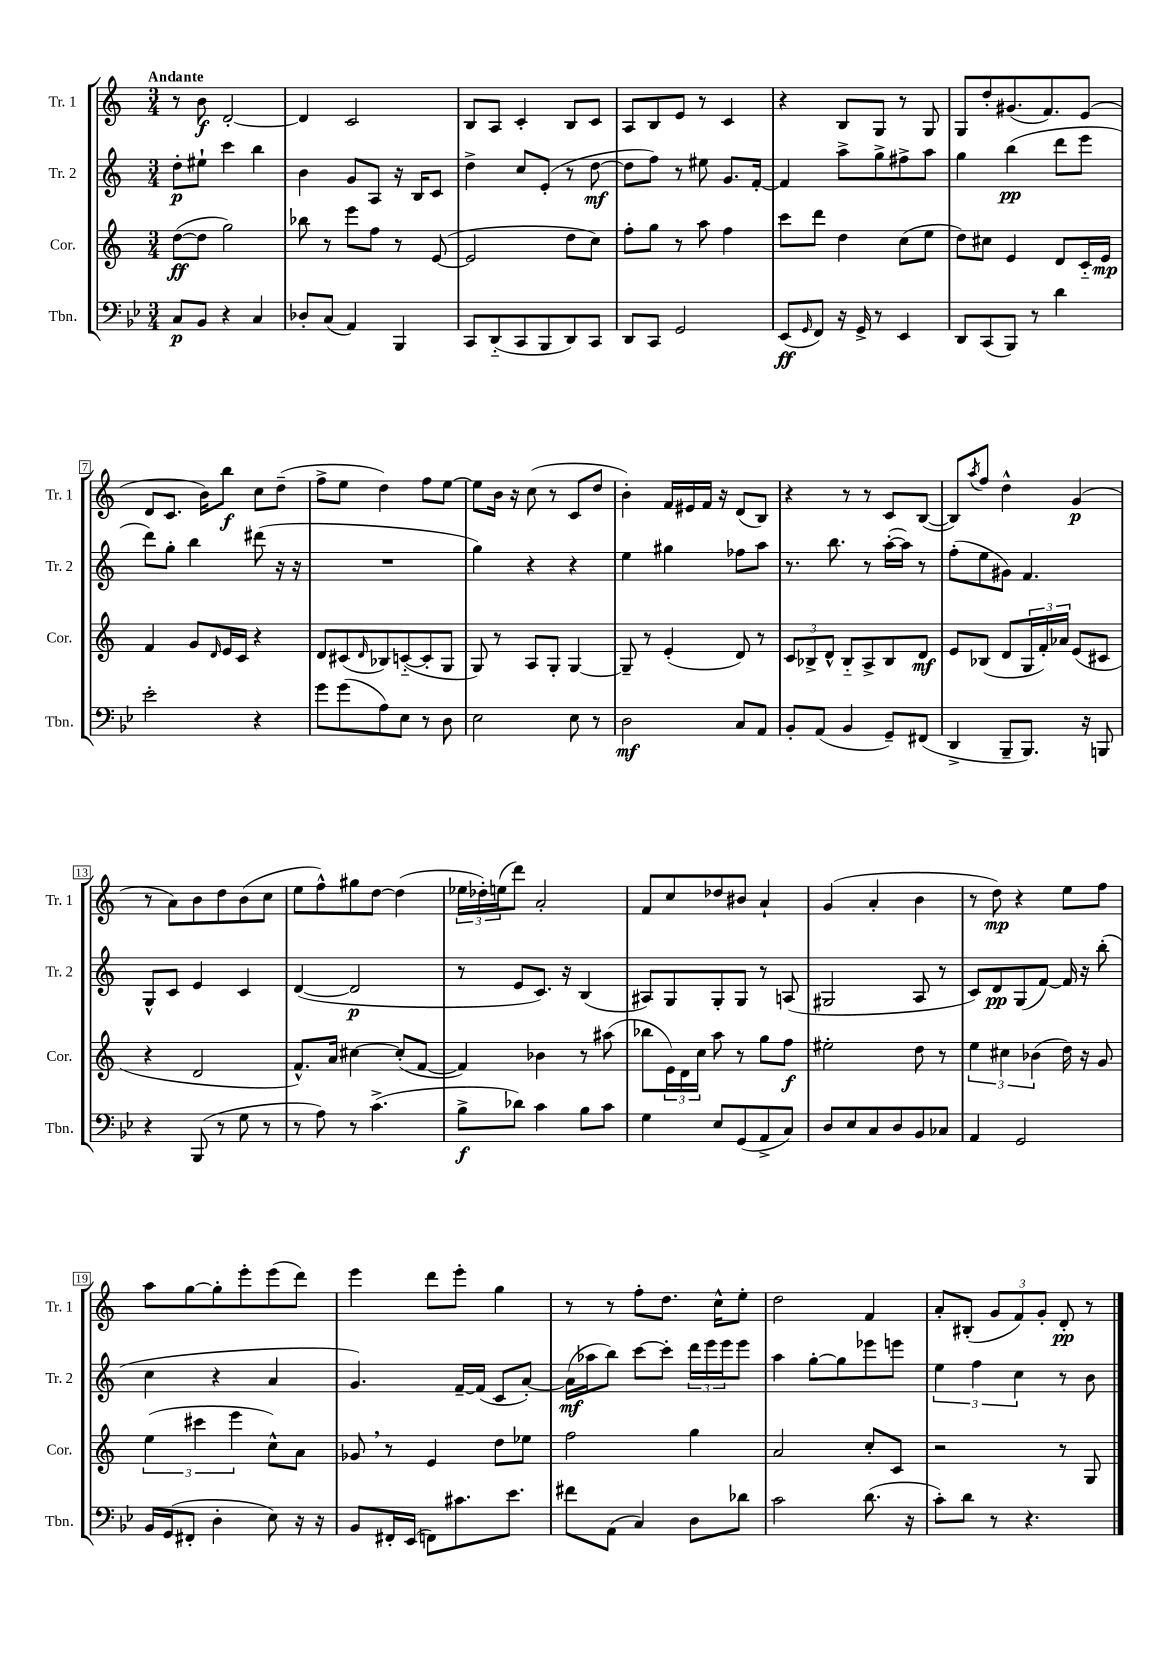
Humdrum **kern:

**kern	**kern	**kern	**kern
*staff4	*staff3	*staff2	*staff1
*clefF4	*clefG2	*clefG2	*clefG2
*k[b-e-]	*k[]	*k[]	*k[]
*M3/4	*M3/4	*M3/4	*M3/4
8C/L	([8dd\L	8dd'\L	8r
8BB-/J	8dd\]J	8ee#`\J	8b\
4r	2gg\)	4ccc\	[2d'/
4C/	.	4bb\	.
=	=	=	=
8D-'/L	8bb-\	4b\	4d/]
(8C/J	8r	.	.
4AA/)	8eee\L	8g/L	2c/
.	8ff\J	8A/J	.
4BBB-/	8r	16r	.
.	.	16B/LK	.
.	([8e/	8c/J	.
=	=	=	=
8CC/L	2e/]	4dd^\	8B/L
(8DD'~/	.	.	8A/J
8CC/	.	8cc/L	4c'/
8BBB-/	.	(8e'/J	.
8DD/)	8dd\L	8r	8B/L
8CC/J	8cc\J)	[8dd\	8c/J
=	=	=	=
8DD/L	8ff'\L	8dd\]L	8A/L
8CC/J	8gg\J	8ff\J)	8B/
2GG/	8r	8r	8e/J
.	8aa\	8ee#\	8r
.	4ff\	8.g/L	4c/
.	.	[16f'/Jk	.
=	=	=	=
(8EE-/L	8ccc\L	4f/]	4r
16qqGG/	.	.	.
8FF/J)	8ddd\J	.	.
16r	4dd\	8aa^\L	8B/L
16GG^/	.	.	.
8r	.	8gg^\	8G/J
4EE-/	(8cc\L	8ff#^\	8r
.	8ee\J	8aa\J	8G/
=	=	=	=
8DD/L	8dd\L)	4gg\	8G/L
(8CC/	8cc#\J	.	8dd'/
8BBB-/J)	4e/	(4bb\	(8.g#/
8r	.	.	.
.	.	.	8.f/)
4d\	8d/L	8ddd\L	.
.	16c'~/L	8eee\J	(8e/J
.	16e/JJ	.	.
=	=	=	=
2e-'\	4f/	8ddd\L)	8d/L
.	.	8gg'\J	8.c/J
.	8g/L	4bb\	.
.	.	.	16b\LK)
.	16qqd/	.	.
.	16e/L	.	8bb\J
.	16c/JJ	.	.
4r	4r	(8ddd#\	8cc\L
.	.	16r	(8dd~\J
.	.	16r	.
=	=	=	=
8g\L	8d/L	2.r	8ff^\L
(8g\	(8c#/	.	8ee\J
.	16qqd/	.	.
8A\)	8B-/)	.	4dd\)
8E-\J	([8c'~/	.	.
8r	8c'/]	.	8ff\L
8D\	8G/J	.	[8ee\J
=	=	=	=
2E-\	8G/)	4gg\)	8ee\]L
.	8r	.	16b\Jk
.	.	.	16r
.	8A/L	4r	(8cc\
.	8G'/J	.	8r
8E-\	[4G/	4r	8c/L
8r	.	.	8dd/J
=	=	=	=
2D\	8G~/]	4ee\	4b'\)
.	8r	.	.
.	(4e'/	4gg#\	16f/LL
.	.	.	16e#/
.	.	.	16f/JJ
.	.	.	16r
8C/L	8d/)	8ff-\L	(8d/L
8AA/J	8r	8aa\J	8B/J)
=	=	=	=
8BB-'/L	12c/L	8.r	4r
.	12B-^/	.	.
(8AA/J	.	.	.
.	12d^^/J	.	.
.	.	8.bb\	.
4BB-/	8B-'~/L	.	8r
.	8A^/	8r	8r
8GG~/L)	8B-/	([16aa'\LL	8c/L
.	.	16aa\]JJ)	.
(8FF#/J	8d/J	8r	([8B/J
=	=	=	=
4DD^/	8e/L	(8ff'\L	8B/]L)
.	.	.	8qaa/
.	(8B-/J	8ee\	8ff/J
8BBB-~/L	8d/L	8g#\J)	4dd^^\
8.BBB-/J)	24G/L	4.f/	.
.	24f'/)	.	.
.	24a-/JJ	.	.
.	(8e/L	.	(4g/
16r	.	.	.
8BBB/	8c#/J	.	.
=	=	=	=
4r	4r	8G^^/L	8r
.	.	8c/J	8a\L)
(8BBB-/	2d/	4e/	8b\
8r	.	.	8dd\
8G\	.	4c/	(8b\
8r	.	.	8cc\J
=	=	=	=
8r	8.f^^/L)	([4d/	8ee\L
8A\)	.	.	8ff^^\)
.	16a/Jk	.	.
8r	[4cc#\	2d/]	8gg#\
(4.c^\	.	.	[8dd\J
.	(8cc#'/]L	.	(4dd\]
.	[8f/J	.	.
=	=	=	=
8B-^\L	4f/])	8r	24ee-\LL
.	.	.	24dd-'\)
.	.	.	(24ee\J
8d-\J)	.	8e/L	8ddd\J)
4c\	4b-\	8.c/J)	2a'/
.	.	16r	.
8B-\L	8r	(4B/	.
8c\J	(8aa#\	.	.
=	=	=	=
4G\	8bb-\L	8A#/L)	8f/L
.	24e\L)	8G/	8cc/
.	24d\	.	.
.	24cc\JJ	.	.
8E-/L	8aa\	8G'/	8dd-/
(8GG/	8r	8G/J	8b#/J
8AA^/	8gg\L	8r	4a`/
8C/J)	8ff\J	(8A/	.
=	=	=	=
8D/L	2ee#'\	2G#/	(4g/
8E-/	.	.	.
8C/	.	.	4a'/
8D/	.	.	.
8BB-/	8dd\	8A/	4b\
8C-/J	8r	8r	.
=	=	=	=
4AA/	6ee\	8c/L)	8r
.	.	8d/	8dd\)
.	6cc#\	.	.
2GG/	.	(8G/	4r
.	(6b-\	.	.
.	.	[8f/J)	.
.	16dd\)	16f/]	8ee\L
.	16r	16r	.
.	8g/	(8bb'\	8ff\J
=	=	=	=
16BB-/LL	(6ee\	4cc\	8aa\L
(16GG/J	.	.	.
8FF#'/J	.	.	[8gg\
.	6ccc#\	.	.
4D'\	.	4r	8gg'\]
.	6eee\	.	.
.	.	.	8eee'\
8E-\)	8cc^^\L)	4a/	(8eee\
16r	8a\J	.	8ddd\J)
16r	.	.	.
=	=	=	=
8BB-/L	8g-/	4.g/)	4eee\
16FF#'/L	8r	.	.
(16EE-/JJ	.	.	.
8FF\L)	4e/	.	8ddd\L
8.c#\	.	[16f~/LL	8eee'\J
.	.	(16f/]JJ	.
.	8dd\L	8c/L	4gg\
8.e-\J	.	.	.
.	8ee-\J	[8a'/J)	.
=	=	=	=
8f#\L	2ff\	(16a\]LL	8r
.	.	16aa-\J	.
(8AA\J	.	8bb\J)	8r
4C/)	.	[8ccc\L	8ff'\L
.	.	8ccc'\]J	8.dd\J
8D\L	4gg\	24ddd\LL	.
.	.	24eee\	.
.	.	.	16cc^^\LK
.	.	24eee\J	.
8d-\J	.	8eee\J	8ee'\J
=	=	=	=
2c\	2a/	4aa\	2dd\
.	.	[8gg'\L	.
.	.	8gg\]	.
(8.d\	8cc'/L	8eee-\	4f/
.	8c/J	8eee\J	.
16r	.	.	.
=	=	=	=
8c'\L)	2r	6ee\	8a'/L
8d\J	.	.	(8B#'/J
.	.	6ff\	.
8r	.	.	12g/L
.	.	6cc\	12f/)
4.r	.	.	.
.	.	.	12g'/J
.	8r	8r	8d'/
.	8G/	8b\	8r
==	==	==	==
*-	*-	*-	*-
